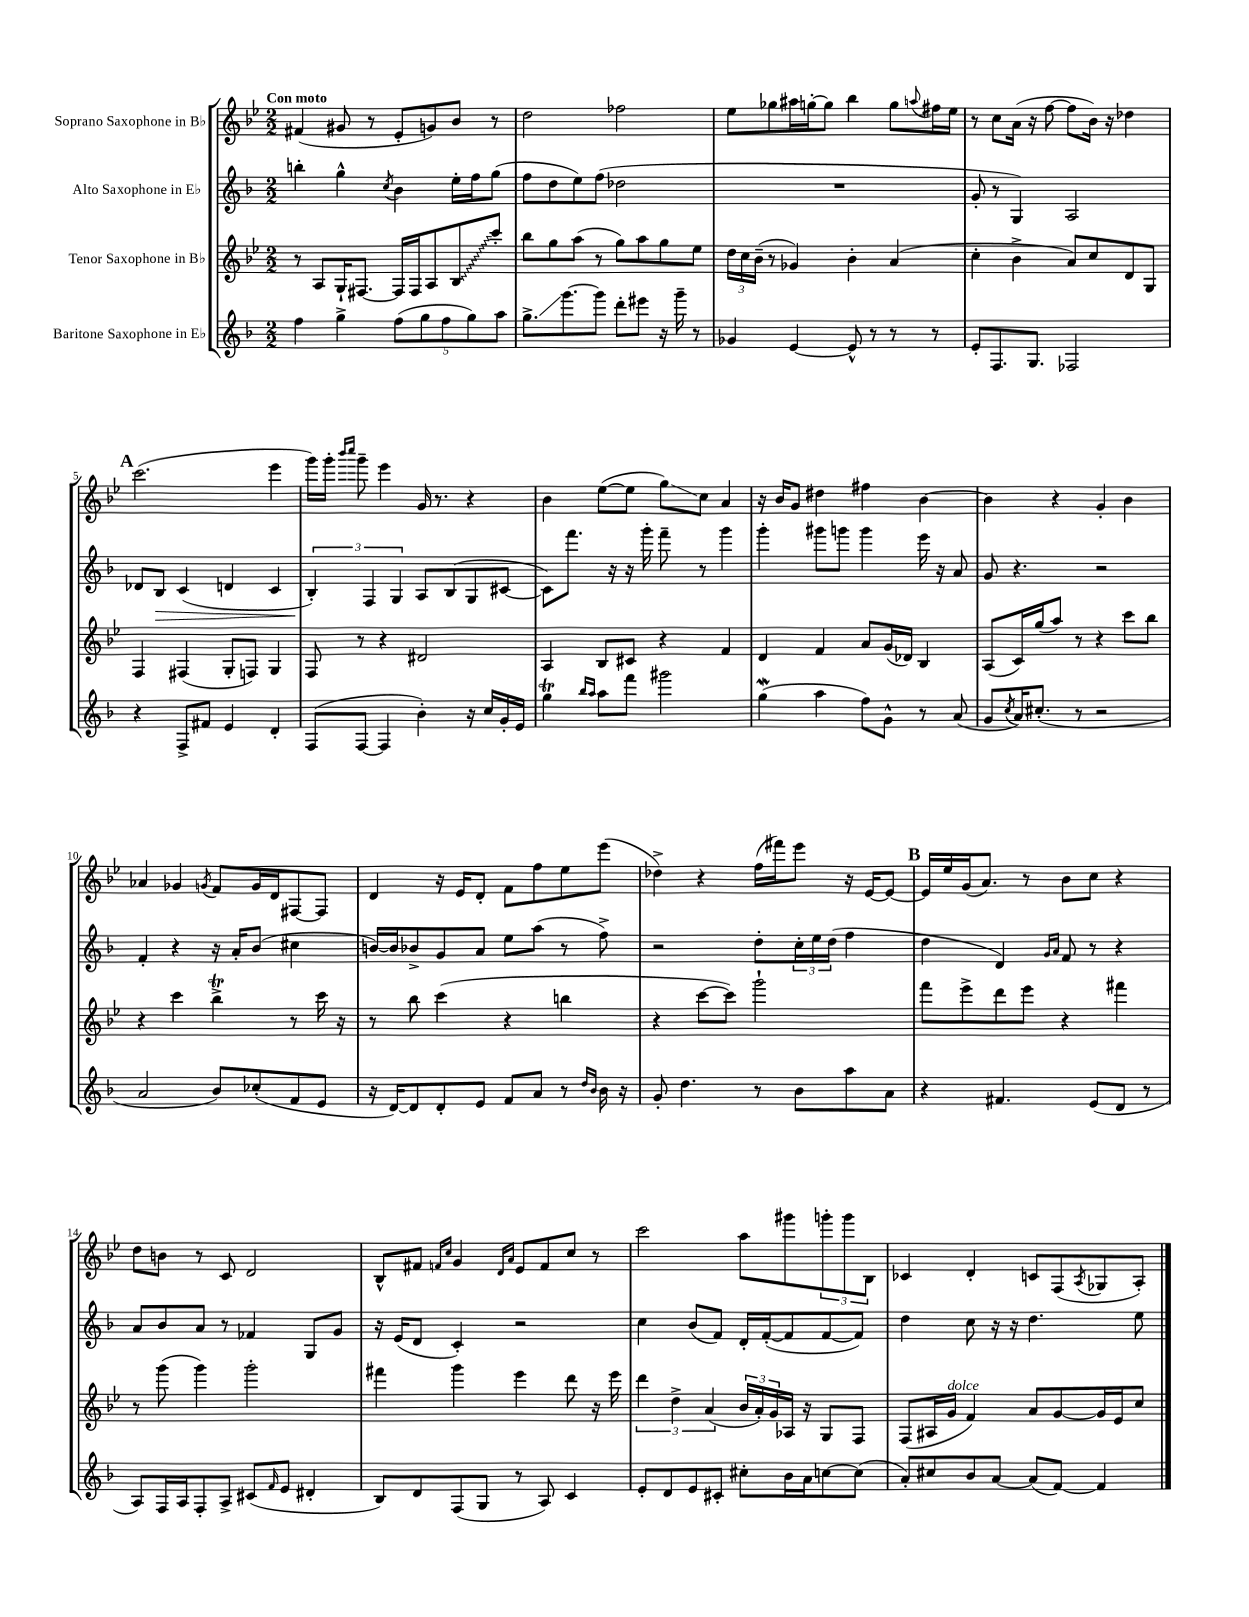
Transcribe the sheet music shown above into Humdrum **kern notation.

**kern	**kern	**kern	**kern
*staff4	*staff3	*staff2	*staff1
*clefG2	*clefG2	*clefG2	*clefG2
*k[b-]	*k[b-e-]	*k[b-]	*k[b-e-]
*M2/2	*M2/2	*M2/2	*M2/2
4ff\	8r	4bb'\	(4f#/
.	8A/L	.	.
4gg^\	16G`/K	4gg^^\	8g#/
.	[8.F#/J	.	.
.	.	.	8r
.	.	8qcc/	.
(10ff\L	16F#/]LL	4b-\	8e-'/L
.	16F#/J	.	.
10gg\	.	.	.
.	8A/	.	8g/)
10ff\	.	.	.
.	8B-/	16ee'\LL	8b-/J
10gg\)	.	.	.
.	.	16ff\J	.
.	8ccc'/J	(8gg\J	8r
10aa\J	.	.	.
=	=	=	=
8.gg^\L	8bb-\L	8ff\L	2dd\
.	8gg\	8dd\	.
[8.ggg\	.	.	.
.	(8aa\J	8ee\)	.
8ggg\]J	8r	(8ff\J	.
8ddd'\L	8gg\L)	2dd-\	2ff-\
8eee#\J	8aa\	.	.
16r	8gg\	.	.
16ggg~\	.	.	.
8r	8ee-\J	.	.
=	=	=	=
4g-/	24dd\LL	1r	8ee-\L
.	24cc\	.	.
.	(24b-~\JJ	.	.
.	8r	.	8gg-\
[4e/	4g-/)	.	16aa#\L
.	.	.	[16gg'\J
.	.	.	8gg\]J
8e^^/]	4b-'\	.	4bb-\
8r	.	.	.
8r	(4a/	.	8gg\L
.	.	.	8qqaa/
8r	.	.	16ff#\L
.	.	.	16ee-\JJ
=	=	=	=
8e'/L	4cc'\	8g'/	8r
8.F/	.	8r	8cc\L
.	4b-^\	4G/)	(16a\Jk
8.G/J	.	.	16r
.	.	.	[8ff\
2F-/	8a/L)	2A/	8ff\]L
.	8cc/	.	16b-\Jk)
.	.	.	16r
.	8d/	.	4dd-\
.	8G/J	.	.
=	=	=	=
4r	4F/	8d-/L	(2.ccc\
.	.	8B-/J	.
8F^/L	(4F#/	(4c/	.
8f#/J	.	.	.
4e/	8G'/L	4d/	.
.	8F/J)	.	.
4d'/	4G/	4c/	4eee-\
=	=	=	=
(8F/L	8F/	6B-'/)	16ggg\LL)
.	.	.	16ggg'\JJ
.	.	.	16qqbbb-/LL
.	.	.	16qqcccc/JJ
[8F/J	8r	.	8ggg~\
.	.	6F/	.
4F/]	4r	.	4eee-\
.	.	6G/	.
4b-'\)	2d#/	8A/L	16g/
.	.	.	8.r
.	.	(8B-/	.
16r	.	8G/	4r
16cc/LL	.	.	.
16g'/	.	[8c#/J	.
16e/JJ	.	.	.
=	=	=	=
4gg\	4A/	8c#\]L)	4b-\
.	.	8.fff\J	.
16qqbb-/LL	.	.	.
16qqaa/JJ	.	.	.
8aa\L	8B-/L	.	([8ee-\L
.	.	16r	.
8fff\J	8c#/J	16r	8ee-\]J
.	.	16ggg'\	.
2ggg#\	4r	8fff~\	8gg\L)
.	.	8r	8cc\J
.	4f/	4ggg\	4a/
=	=	=	=
(4gg\	4d/	4ggg'\	16r
.	.	.	16b-/LK
.	.	.	8g/J
4aa\	4f/	8ggg#\L	4dd#\
.	.	8ggg\J	.
8ff\L)	8a/L	4ggg\	4ff#\
8g^^\J	(16g/L	.	.
.	16d-/JJ)	.	.
8r	4B-/	16eee\	[4b-\
.	.	16r	.
(8a/	.	8a/	.
=	=	=	=
8g/L	(8A/L	8g/	4b-\]
8qcc/	.	.	.
16a/K)	16c/L)	4.r	.
(8.cc#'/J	(16gg/J	.	.
.	8aa/J)	.	4r
8r	8r	.	.
2r	4r	2r	4g'/
.	8ccc\L	.	4b-\
.	8bb-\J	.	.
=	=	=	=
2a/	4r	4f'/	4a-/
.	4ccc\	4r	4g-/
.	.	.	8qg/
8b-/L)	4bb-^\	16r	8f/L
.	.	16a'/LK	.
(8cc-'/	.	(8b-/J	16g/L
.	.	.	16d/J
8f/	8r	4cc#\	[8F#/
8e/J	16ccc\	.	8F#/]J
.	16r	.	.
=	=	=	=
16r	8r	[16b/LL)	4d/
[16d/LK)	.	16b/]J	.
8d/]	8bb-\	8b-^/	.
8d'/	(4ccc\	8g/	16r
.	.	.	16e-/LK
8e/J	.	8a/J	8d'/J
8f/L	4r	8ee\L	8f\L
8a/J	.	(8aa\J	8ff\
8r	4bb\	8r	8ee-\
16qqdd/LL	.	.	.
16qqb-/JJ	.	.	.
16b-\	.	8ff^\)	(8eee-\J
16r	.	.	.
=	=	=	=
8g'/	4r	2r	4dd-^\)
4.dd\	.	.	.
.	[8ccc\L	.	4r
.	8ccc\]J)	.	.
8r	2ggg`\	8dd'\L	(16ff\LL
.	.	.	16fff#\J)
8b-\L	.	24cc'\L	8eee-\J
.	.	24ee\	.
.	.	(24dd\JJ	.
8aa\	.	4ff\	16r
.	.	.	[16e-/LK
8a\J	.	.	8e-/_J
=	=	=	=
4r	8fff\L	4dd\	16e-/]LL
.	.	.	16ee-/
.	8eee-^\	.	(16g/J
.	.	.	8.a/J)
4.f#/	8ddd\	4d/)	.
.	8eee-\J	.	8r
.	.	16qqg/LL	.
.	.	16qqa/JJ	.
.	4r	8f/	8b-\L
(8e/L	.	8r	8cc\J
8d/J	4fff#\	4r	4r
8r	.	.	.
=	=	=	=
8A/L)	8r	8a/L	8dd\L
16F/L	(8ggg\	8b-/	8b\J
16A/J	.	.	.
8F'/	4ggg\)	8a/J	8r
8A^/J	.	8r	8c/
(8c#/L	2ggg'\	4f-/	2d/
16qqf/	.	.	.
8e/J	.	.	.
4d#'/	.	8G/L	.
.	.	8g/J	.
=	=	=	=
8B-/L)	4fff#\	16r	8B-^^/L
.	.	(16e/LK	.
8d/	.	8d/J	8f#/J
.	.	.	16qqf/LL
.	.	.	16qqcc/JJ
(8F/	4ggg\	4c'/)	4g/
8G/J	.	.	.
.	.	.	16qqd/LL
.	.	.	16qqa/JJ
8r	4eee-\	2r	8e-/L
8A/)	.	.	8f/
4c/	8ddd\	.	8cc/J
.	16r	.	8r
.	16eee-\	.	.
=	=	=	=
8e'/L	6ddd\	4cc\	2ccc\
8d/	.	.	.
.	6dd^\	.	.
8e/	.	(8b-/L	.
.	(6a/	.	.
8c#'/J	.	8f/J)	.
8cc#'\L	24b-/LL	16d'/LL	8aa\L
.	24a'/)	.	.
.	.	([16f'/J	.
.	24g/	.	.
16b-\L	16A-/JJ	8f/]	8ggg#\
16a\J	16r	.	.
[8cc\	8G/L	[8f/	12ggg'\
.	.	.	12ggg\
(8cc\]J	8F/J	8f/]J)	.
.	.	.	12B-\J
=	=	=	=
8a'/L)	(8F/L	4dd\	4c-/
8cc#/	16A#/L	.	.
.	16g/JJ	.	.
8b-/	4f/)	8cc\	4d'/
[8a/J	.	16r	.
.	.	16r	.
(8a/]L	8a/L	4.dd\	8c/L
[8f/J)	[8g/	.	(8F/
.	.	.	8qA/
4f/]	16g/]L	.	8G-/
.	16e-/J	.	.
.	8cc/J	8ee\	8A'/J)
==	==	==	==
*-	*-	*-	*-
